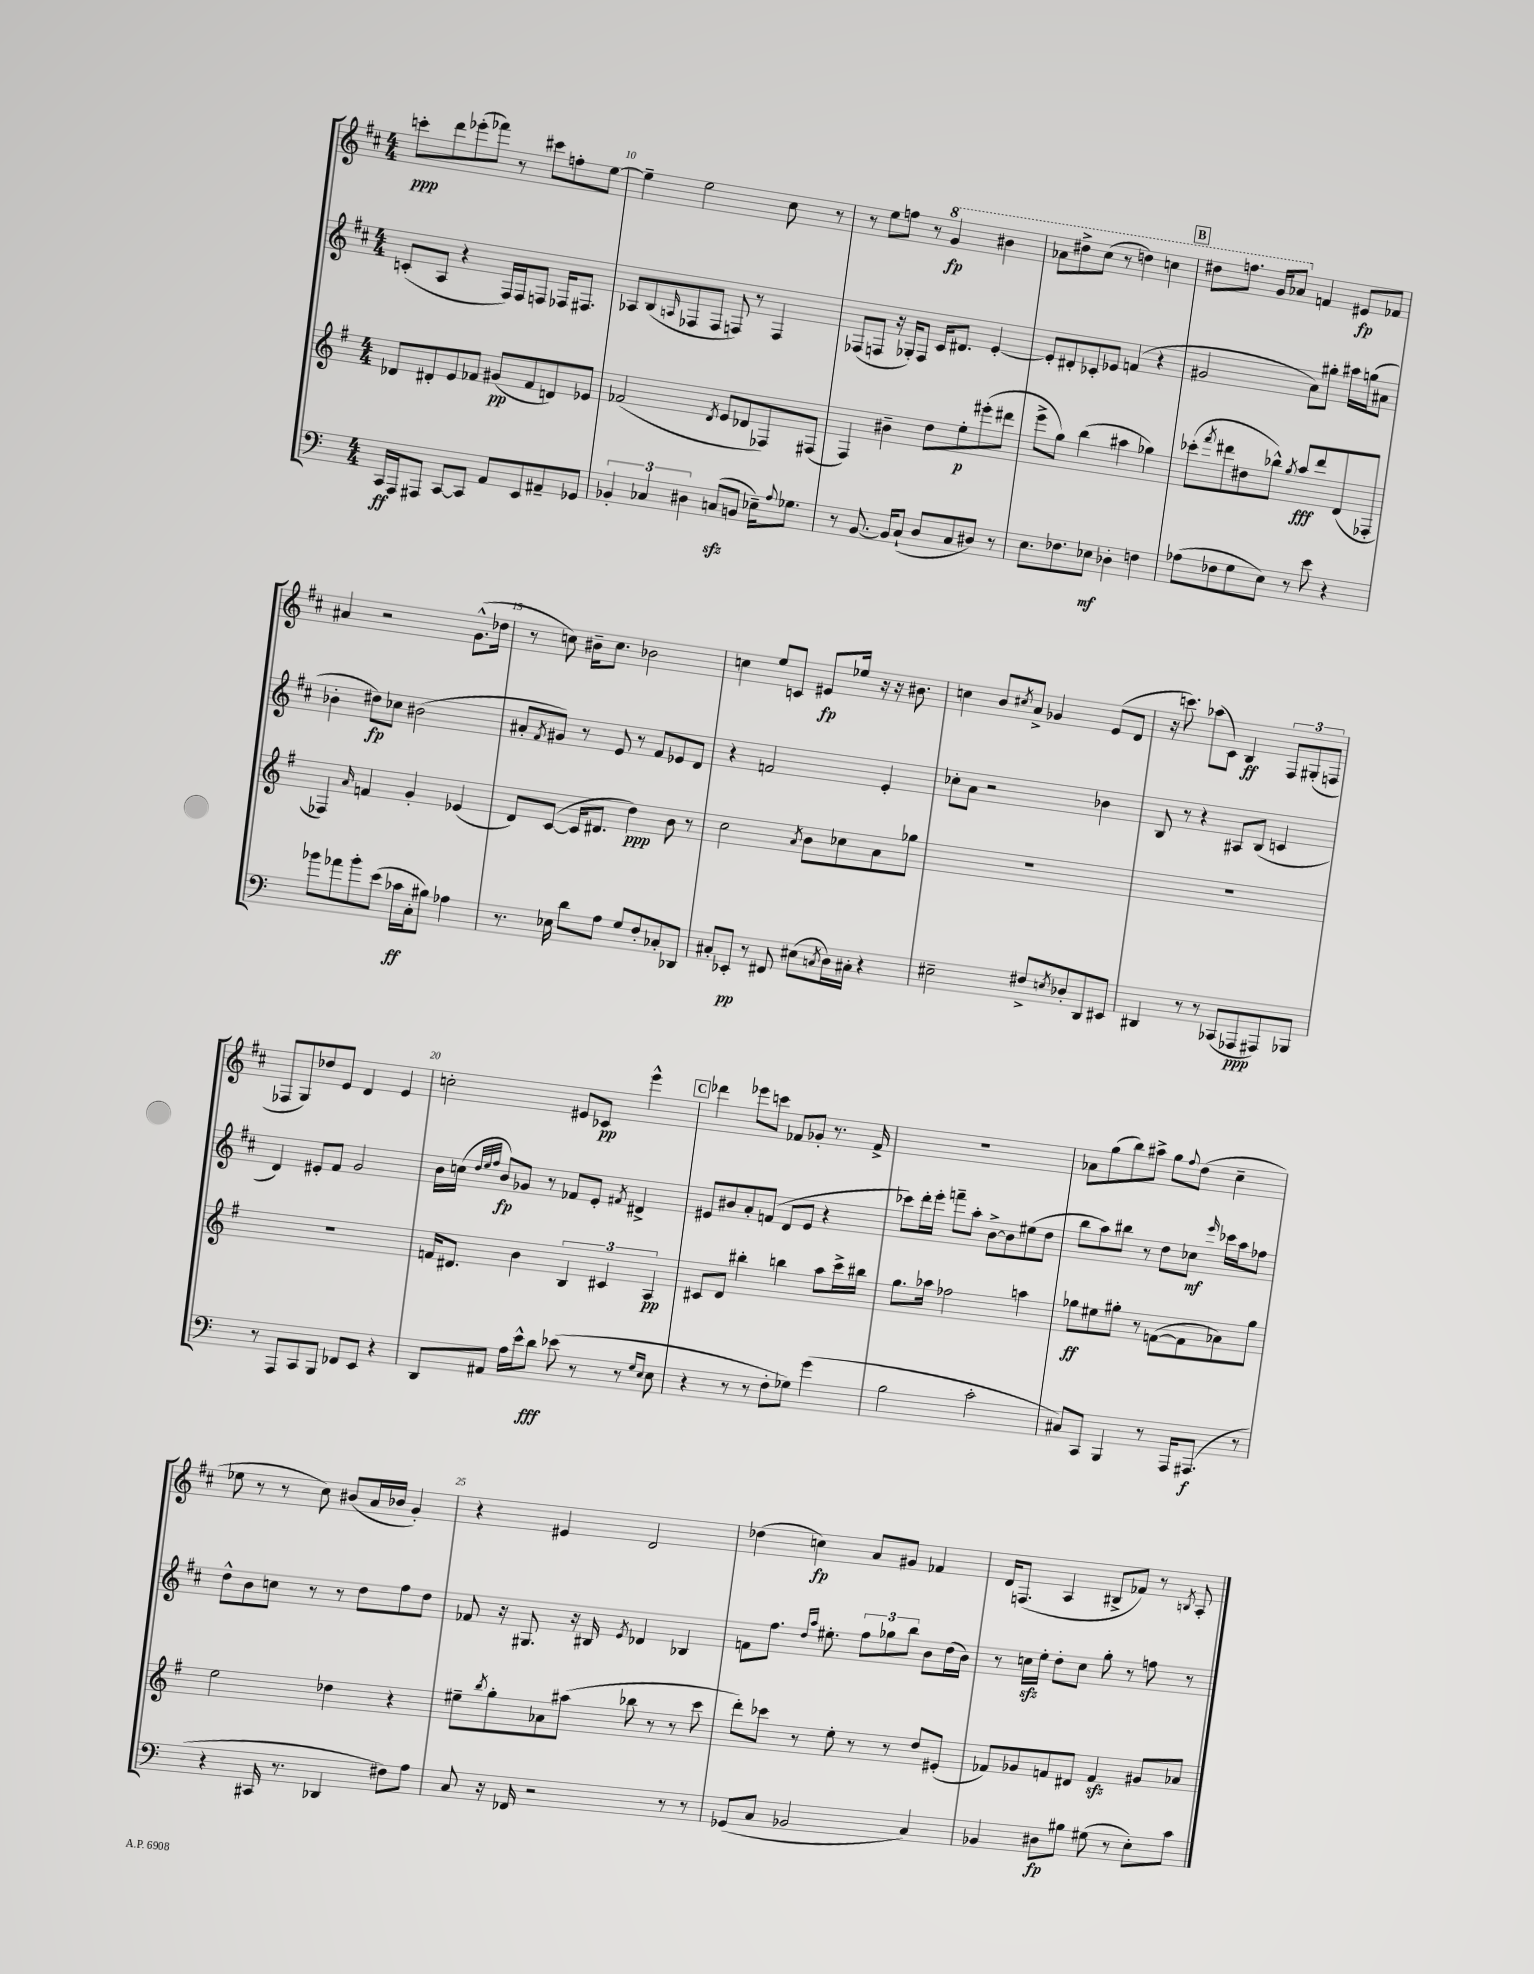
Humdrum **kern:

**kern	**dynam	**kern	**dynam	**kern	**dynam	**kern	**dynam
*part4	*part4	*part3	*part3	*part2	*part2	*part1	*part1
*staff4	*staff4	*staff3	*staff3	*staff2	*staff2	*staff1	*staff1
*clefF4	*	*clefG2	*	*clefG2	*	*clefG2	*
*k[]	*	*k[f#]	*	*k[f#c#]	*	*k[f#c#]	*
*M4/4	*	*M4/4	*	*M4/4	*	*M4/4	*
=9	=9	=9	=9	=9	=9	=9	=9
16CC/LL	ff	8d-X/L	.	(8cn'/L	.	8cccn'\L	ppp
16AAA/J	.	.	.	.	.	.	.
8AAA#X/J	.	8d#X'/	.	8A/J	.	8ddd\	.
[8CC/L	.	8e/	.	4r	.	(8eee-X'\	.
8CC/J]	.	8f-X/J	.	.	.	8fff-X\J)	.
8AA/L	.	(8g#X/L	pp	16F#/LL)	.	8r	.
.	.	.	.	16F#/J	.	.	.
8EE/	.	8f-/	.	8Fn/J	.	8ccc#X\L	.
8AA#X~/	.	8dn/)	.	16F-X/KL	.	8ffn'\	.
.	.	.	.	8.F#X/J	.	.	.
8GG-X/J	.	8e-X/J	.	.	.	[8ee\J	.
=10	=10	=10	=10	=10	=10	=10	=10
6BB-X'/	.	(2f-X/	.	8A-X/L	.	4ee~\]	.
.	.	.	.	(8B/	.	.	.
6C-X/	.	.	.	.	.	.	.
.	.	.	.	16qqAn/	.	.	.
.	.	.	.	8F-X/	.	2ee\	.
6D#X\	.	.	.	.	.	.	.
.	.	.	.	8F-/J	.	.	.
.	.	8qd/	.	.	.	.	.
(8Cnzz/L	.	8e/L	.	8Fn/)	.	.	.
8BBn/J	.	8d-X/	.	8r	.	.	.
16E-X~\KL)	.	8F-X/)	.	4F/	.	8cc#\	.
8qqA/	.	.	.	.	.	.	.
8.G-X\J	.	.	.	.	.	.	.
.	.	(8F#X/J	.	.	.	8r	.
=11	=11	=11	=11	=11	=11	=11	=11
8r	.	4F#/)	.	(8F-X/L	.	8r	.
[8.BB/	.	.	.	8Fn/J	.	8ee\L	.
.	.	4b#X~\	.	16r	.	8ffn\J	.
16BB/KL]	.	.	.	16G-X'/KL)	.	.	.
(8C`/J	.	.	.	8F/J	.	8r	.
*	*	*	*	*	*	*8va	*
8D/L	.	8dd\L	.	16c#/KL	.	4gg/	fp
.	.	.	.	8.d#X/J	.	.	.
8C/	.	8ee'\	p	.	.	.	.
8D#X/J)	.	(8eee#X'\	.	[4e'/	.	4bb#X\	.
8r	.	8ddd#X\J	.	.	.	.	.
=12	=12	=12	=12	=12	=12	=12	=12
8.E\L	.	8eee^\L	.	8e'/L]	.	8aa-X\L	.
.	.	8gg\J)	.	8d#X'/	.	8ddd#X^\	.
8.F-X\	.	.	.	.	.	.	.
.	.	(4bb\	.	8c-X'/	.	(8ccc#\J	.
8E-X\J	mf	.	.	8e-X/J	.	8r	.
4D-X'\	.	4aa#X\	.	(4fn/	.	4dddn\)	.
4Fn\	.	4gg-X\)	.	4r	.	4cccn\	.
!!LO:REH:place=s1:t=B
=13	=13	=13	=13	=13	=13	=13	=13
(8A-X\L	.	(8ccc-X'\L	.	2g#X/	.	8ddd#X\L	.
.	.	8qfff#/	.	.	.	.	.
8F-X\	.	8ddd#X\	.	.	.	8.fffn\J	.
8G\	.	8dd#X\	.	.	.	.	.
.	.	.	.	.	.	16gg/KL	.
8E\J)	.	8bb-X^^\J)	.	.	.	8aa-X/J	.
.	.	8qgg/	.	.	.	.	.
*	*	*	*	*	*	*X8va	*
8r	.	8aa/L	fff	8a\L)	.	4fn/	.
8e\	.	8ddd#/	.	8gg#X'\J	.	.	.
4r	.	(8d/	.	16aa#X\LL	.	8e#X/L	fp
.	.	.	.	(16ggn\J	.	.	.
.	.	8F-X'/J	.	8a#X\J	.	8f-X/J	.
!!LO:LB:g=z
=14	=14	=14	=14	=14	=14	=14	=14
8b-X\L	.	4F-X/)	.	4b-X'\	.	4a#X/	.
8a-X\	.	.	.	.	.	.	.
.	.	16qqa/	.	.	.	.	.
8b-'\	.	4fn/	.	8dd#X\L)	fp	2r	.
(8e\J	.	.	.	8cc-X\J	.	.	.
16c-X\LL	ff	4g'/	.	(2b#X\	.	.	.
16C'\J	.	.	.	.	.	.	.
8B#X\J)	.	.	.	.	.	.	.
4A-X\	.	(4e-X/	.	.	.	(8.g^^\L	.
.	.	.	.	.	.	16dd-X\Jk	.
=15	=15	=15	=15	=15	=15	=15	=15
8.r	.	8d/L)	.	8a#X'/L	.	8r	.
.	.	.	.	8qf#/	.	.	.
.	.	([8c/J	.	8g#X/J)	.	8ccn\)	.
16E-X\	.	.	.	.	.	.	.
8d\L	.	16c/KL]	.	8r	.	16b#X~\KL	.
.	.	8.d#X/J	.	.	.	8.cc\J	.
8A\J	.	.	.	8e/	.	.	.
8G/L	.	4dd\)	ppp	8r	.	2b-X\	.
8F'/	.	.	.	8f#/L	.	.	.
8C-X'/	.	8b\	.	8e-X/	.	.	.
8DD-X/J	.	8r	.	8d/J	.	.	.
=16	=16	=16	=16	=16	=16	=16	=16
8C#X'/L	.	2cc\	.	4r	.	4ccn\	.
8EE-X'/J	pp	.	.	.	.	.	.
8r	.	.	.	2fn/	.	8ee/L	.
8FF#X/	.	.	.	.	.	8cn/J	.
.	.	8qa/	.	.	.	.	.
(8E#X\L	.	8b\L	.	.	.	8e#X/L	fp
8qCn/	.	.	.	.	.	.	.
16D\L)	.	8cc-X\	.	.	.	16ee-X/Jk	.
16C#X'\JJ	.	.	.	.	.	16r	.
4r	.	8a\	.	4e'/	.	16r	.
.	.	.	.	.	.	8.b#X\	.
.	.	8gg-X\J	.	.	.	.	.
=17	=17	=17	=17	=17	=17	=17	=17
2E#X~\	.	1r	.	8cc-X'\L	.	4ccn\	.
.	.	.	.	8a\J	.	.	.
.	.	.	.	2r	.	8b/L	.
.	.	.	.	.	.	8qcc#X/	.
.	.	.	.	.	.	8a^/J	.
8F#X^/L	.	.	.	.	.	4g-X/	.
8qEn/	.	.	.	.	.	.	.
8D-X'/	.	.	.	.	.	.	.
8DD/	.	.	.	4b-X\	.	(8e/L	.
8EE#X/J	.	.	.	.	.	8d/J	.
=18	=18	=18	=18	=18	=18	=18	=18
4DD#X/	.	1r	.	8B/	.	16r	.
.	.	.	.	.	.	8.cccn\)	.
.	.	.	.	8r	.	.	.
8r	.	.	.	4r	.	(8aa-X\L	.
8r	.	.	.	.	.	8c#\J)	.
(8CC-X/L	.	.	.	8A#X/L	.	4B/	ff
8AAA-X/	ppp	.	.	(8B/J	.	.	.
8AAA#X/)	.	.	.	4cn/	.	12F#/L	.
.	.	.	.	.	.	(12G#X'/	.
8BBB-X/J	.	.	.	.	.	.	.
.	.	.	.	.	.	12Fn/J	.
!!LO:LB:g=z
=19	=19	=19	=19	=19	=19	=19	=19
8r	.	1r	.	4d/)	.	8F-X/L	.
8AAA/L	.	.	.	.	.	8G/)	.
8CC/	.	.	.	8e#X'/L	.	8dd-X/	.
8BBB/J	.	.	.	8f#/J	.	8e/J	.
8FF-X/L	.	.	.	2g/	.	4d/	.
8EE/J	.	.	.	.	.	.	.
4r	.	.	.	.	.	4e/	.
=20	=20	=20	=20	=20	=20	=20	=20
8DD/L	.	16fn/KL	.	16b\LL	.	2ccn'\	.
.	.	8.d#X/J	.	(16ccn\JJ	.	.	.
.	.	.	.	32qqdd/LLL	.	.	.
.	.	.	.	32qqee/	.	.	.
.	.	.	.	32qqff#/JJJ	.	.	.
8AA#X/J	.	.	.	8b/L)	fp	.	.
16A\LL	.	4b\	.	8g-X/J	.	.	.
16e^^\J	.	.	.	.	.	.	.
8d\J	fff	.	.	8r	.	.	.
(8e-X\	.	6B/	.	8f-X/L	.	8e#X/L	.
8r	.	.	.	8e'/J	.	8c-X/J	pp
.	.	6c#X/	.	.	.	.	.
.	.	.	.	8qf#X/	.	.	.
8r	.	.	.	4d#X^/	.	4eee^^\	.
.	.	6A/	pp	.	.	.	.
16qqG/LL	.	.	.	.	.	.	.
16qqE/JJ	.	.	.	.	.	.	.
8E\	.	.	.	.	.	.	.
!!LO:REH:place=s1:t=C
=21	=21	=21	=21	=21	=21	=21	=21
4r	.	8c#X/L	.	8e#X/L	.	4ddd-X\	.
.	.	8d/J	.	8b#X/	.	.	.
8r	.	4bb#X'\	.	8a'/	.	8eee-X\L	.
8r	.	.	.	(8fn/J	.	8cccn\J	.
8F'\L	.	4bbn\	.	8d/L	.	8f-X/L	.
8G-X\J)	.	.	.	8e#/J	.	8g-X'/J	.
(4g\	.	8aa\L	.	4r	.	8.r	.
.	.	16ccc^\L	.	.	.	.	.
.	.	16bb#X\JJ	.	.	.	16f-^/	.
=22	=22	=22	=22	=22	=22	=22	=22
2B\	.	8.gg\L	.	8ccc-X\L)	.	1r	.
.	.	.	.	16ddd'\L	.	.	.
.	.	16aa-X\Jk	.	16eee'\JJ	.	.	.
.	.	2ff-X\	.	8fffn~\L	.	.	.
.	.	.	.	8aa'\J	.	.	.
2c'\	.	.	.	[8b^\L	.	.	.
.	.	.	.	8b\]	.	.	.
.	.	4aan\	.	(8ee#X\	.	.	.
.	.	.	.	8dd\J	.	.	.
=23	=23	=23	=23	=23	=23	=23	=23
8C#X/L)	.	8gg-X\L	ff	8bb\L	.	8a-X\L	.
8CC/J	.	8ee#X\	.	8aa\)	.	(8gg\	.
4BBB/	.	8gg#X'\J	.	8bb#X\J	.	8bb\)	.
.	.	8r	.	8r	.	8aa#X^\J	.
8r	.	([8fn\L	.	8dd\L	.	8gg\L	.
.	.	.	.	.	.	8qqff#/	.
16AAA/KL	.	8f\]	.	8cc-X\J	mf	(8dd\J	.
(8.AAA#X/J	f	.	.	.	.	.	.
.	.	.	.	16qqeee/	.	.	.
.	.	8a-X\)	.	16ccc-X\LL	.	4cc#~\	.
.	.	.	.	16aa\J	.	.	.
8r	.	8gg#\J	.	8ff-X\J	.	.	.
!!LO:LB:g=z
=24	=24	=24	=24	=24	=24	=24	=24
4r	.	2ee\	.	8dd^^\L	.	8ee-X\	.
.	.	.	.	8b\	.	8r	.
16CC#X/	.	.	.	8ccn\J	.	8r	.
8.r	.	.	.	.	.	.	.
.	.	.	.	8r	.	8cc#\)	.
4DD-X/	.	4dd-X\	.	8r	.	(8b#X/L	.
.	.	.	.	8dd\L	.	16a/L	.
.	.	.	.	.	.	16b-X/JJ	.
8F#X\L)	.	4r	.	8ff#\	.	4g'/)	.
8A\J	.	.	.	8dd\J	.	.	.
=25	=25	=25	=25	=25	=25	=25	=25
8C/	.	8ee#X~\L	.	8f-X/	.	4r	.
.	.	8qbb/	.	.	.	.	.
16r	.	8gg'\	.	16r	.	.	.
16FF-X/	.	.	.	8.G#X/	.	.	.
2r	.	8a-X\	.	.	.	4e#X/	.
.	.	(8aa#X\J	.	16r	.	.	.
.	.	.	.	16B#X/	.	.	.
.	.	.	.	8qe/	.	.	.
.	.	8bb-X\	.	4d-X/	.	2d/	.
.	.	8r	.	.	.	.	.
8r	.	8r	.	4B-X/	.	.	.
8r	.	8ccc\	.	.	.	.	.
=26	=26	=26	=26	=26	=26	=26	=26
(8GG-X/L	.	8ddd'\L)	.	8fn\L	.	(4dd-X\	.
8C/J	.	8ccc-X\J	.	8.ff#\J	.	.	.
2BB-X/	.	8r	.	.	.	4ccn\)	fp
.	.	.	.	16qqdd/LL	.	.	.
.	.	.	.	16qqaa/JJ	.	.	.
.	.	.	.	8.ee#X'\	.	.	.
.	.	8ee'\	.	.	.	.	.
.	.	8r	.	12ff#\L	.	8a/L	.
.	.	.	.	12gg-X\	.	.	.
.	.	8r	.	.	.	8g#X/J	.
.	.	.	.	12bb\J	.	.	.
4C/)	.	8dd/L	.	8b\L	.	4f-X/	.
.	.	(8e#X'/J	.	(16dd\L	.	.	.
.	.	.	.	16b\JJ)	.	.	.
=27	=27	=27	=27	=27	=27	=27	=27
4BB-X/	.	8f-X/L)	.	8r	.	16d/KL	.
.	.	.	.	.	.	(8.Fn/J	.
.	.	8g-X/	.	16ccnzz\LL	.	.	.
.	.	.	.	16ee'\JJ	.	.	.
8D#X\L	fp	8fn/	.	8dd'\L	.	4A/	.
8B#X\J	.	8d#X/J	.	8cc\J	.	.	.
(8G#X\	.	4fzz/	.	8gg'\	.	8B#X^/L	.
8r	.	.	.	8r	.	8f-X/J)	.
8E'\L)	.	8g#X/L	.	8ffn\	.	8r	.
.	.	.	.	.	.	8qBn/	.
8c\J	.	8a-X/J	.	8r	.	8A'/	.
==	==	==	==	==	==	==	==
*-	*-	*-	*-	*-	*-	*-	*-
